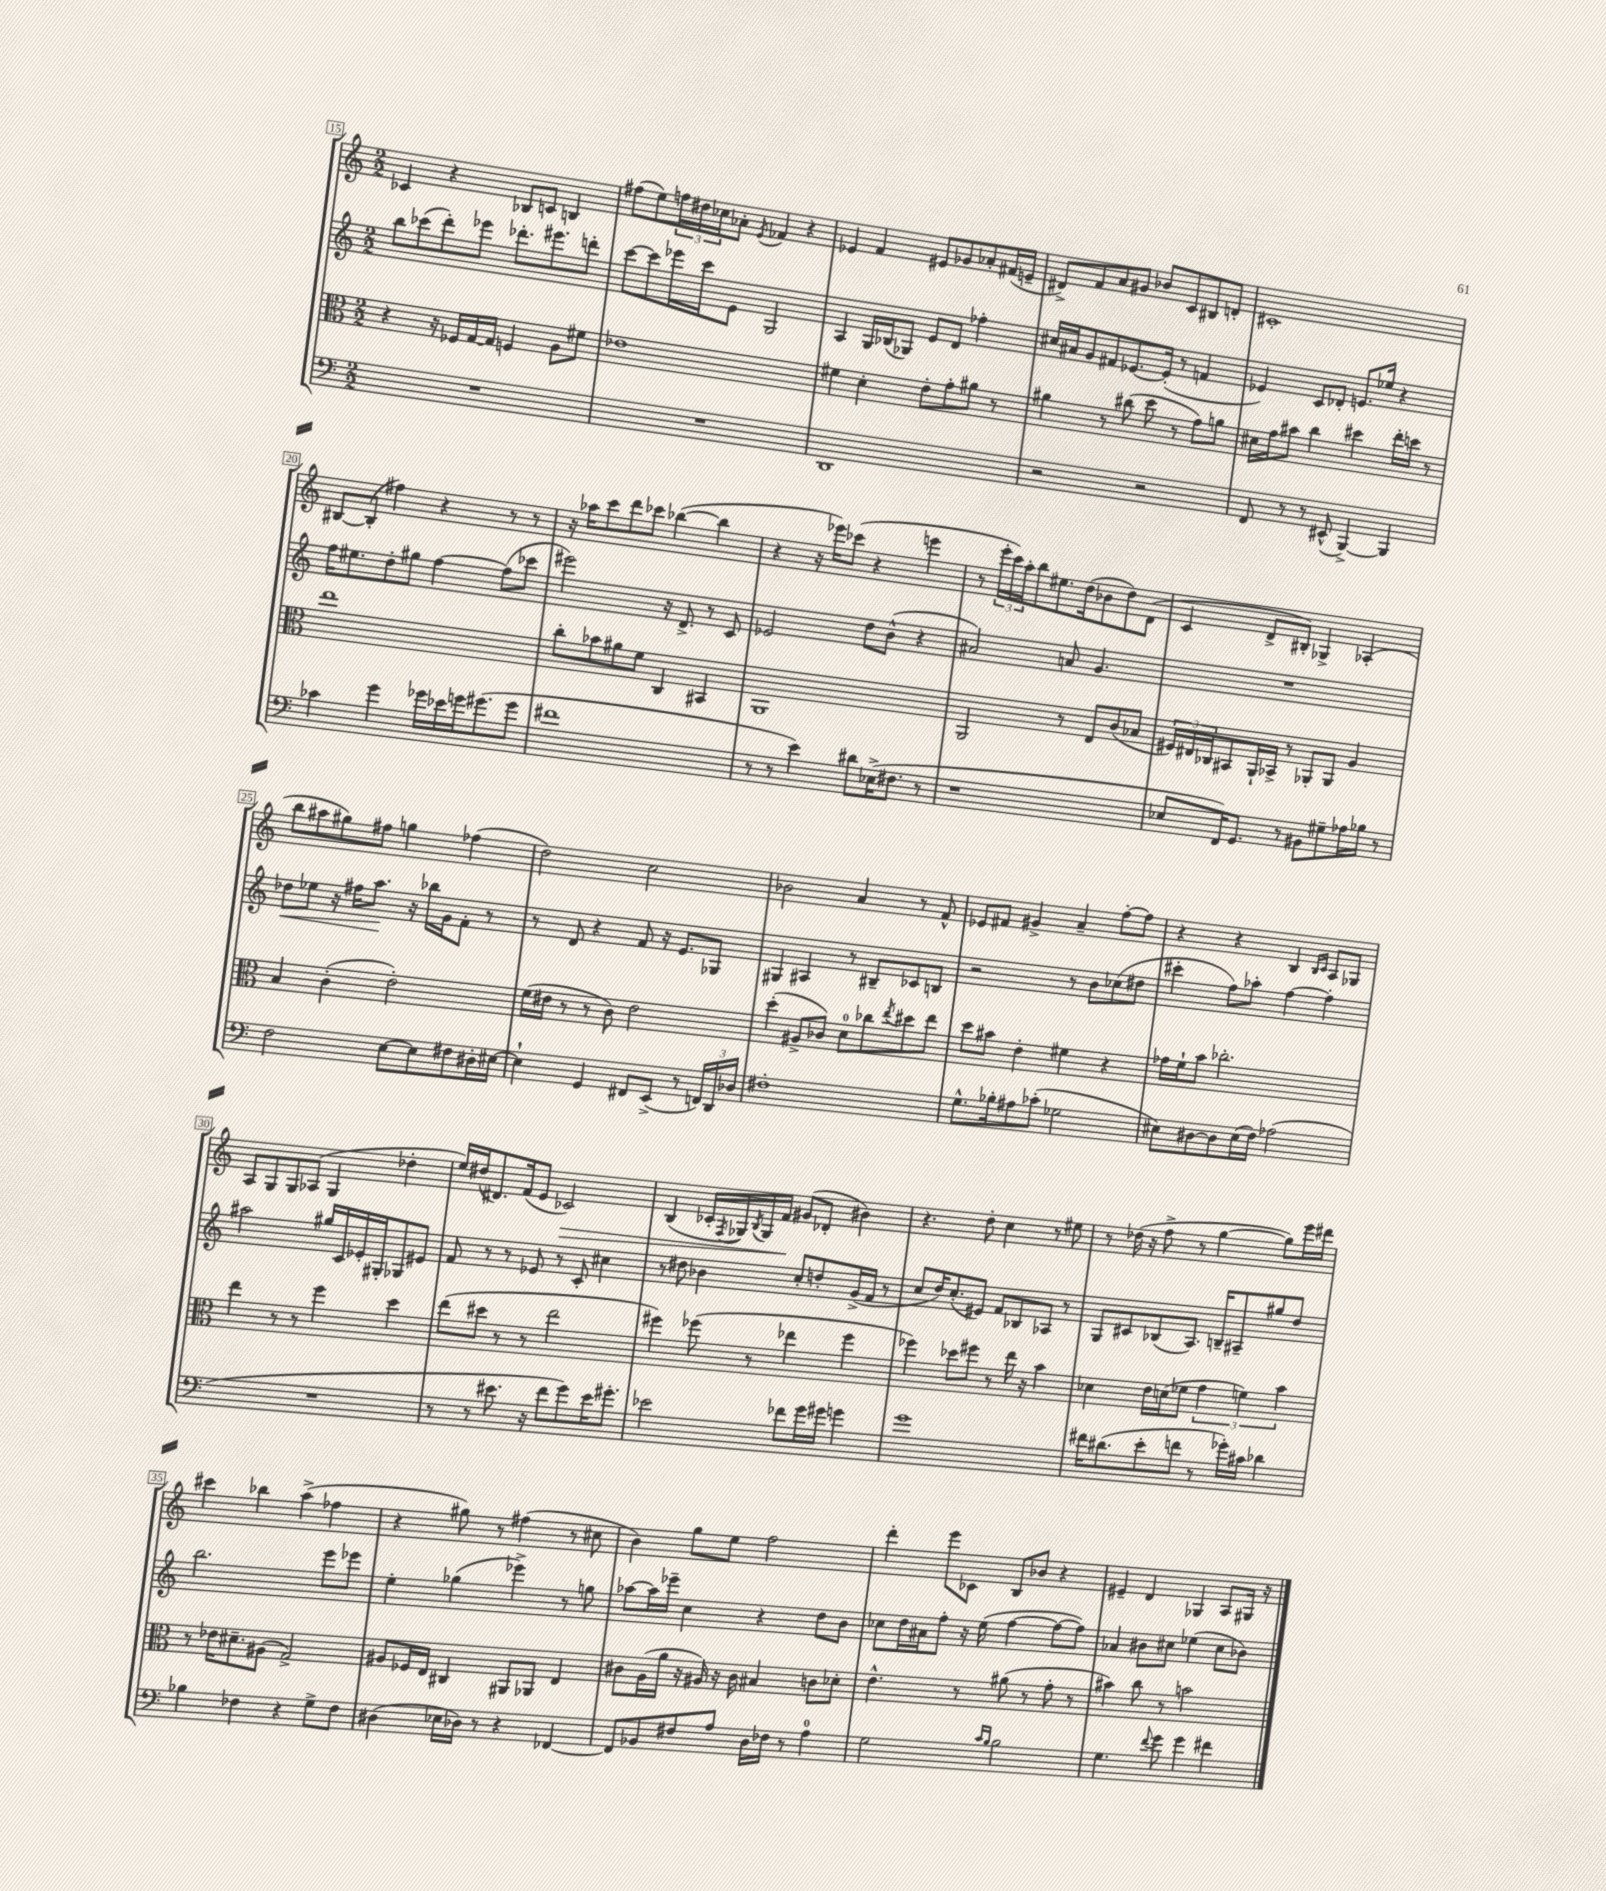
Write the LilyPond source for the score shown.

<<
\new StaffGroup <<
\new Staff = "s0" {
    \clef treble \key c \major \numericTimeSignature \time 2/2
    ces'4 r4 bes8 c'8 b4 |
    fis''8( e''8) \tuplet 3/2 { f''16 dis''16 ces''16 } aes'8-. \acciaccatura { e'8 } fes'4 r4 |
    ees'4 f'4 eis'8 ges'8 aes'8-. fis'16( e'16-- |
    dis'8->) f'8 a'8 gis'8 bes'8 c'8 bis8 d'8-. |
    cis'1-. |
    bis8~ bis8-.( fis''4) r4 r8 r8 |
    r16 aes''16 c'''8 d'''8 ces'''8 bes''4~( bes''4 |
    r4 r16 ees'''16) ces'''8( r4 e'''4 |
    r8 \tuplet 3/2 { e'''16-. c'''16) a''16-. } b''8 eis''8. d''16( bes'8 d''8) d'8( |
    c'4 d'8-> bis8-.) ges4-> aes4-.( |
    b''8 ais''8 gis''8) fis''8 g''4 fes''4( |
    d''2) c''2 |
    bes'2 a'4 r8 f'8-^ |
    ees'8 fis'8 gis'4-> a'4-- f''8~-. f''8 |
    r4 r4 b4 \grace { b16 c'16 } a8 ges8 |
    a8 g8 g8 aes8( g4 des''4-. |
    e''16) dis''16( dis'8.) f'16( e'8 ces'2\>) |
    b4( ces'16-. \acciaccatura { f8 } ges16) \acciaccatura { b8 } ges16 f'16\! gis'8( des'8-. bis'4) |
    r4. d''8-. c''4 r8 eis''8 |
    r8 des''16( r16 f''8-> r8 g''4~ g''8) e'''16 dis'''16 |
    cis'''4 bes''4 a''4->( fes''4 |
    r4 gis''8) r8 fis''4( r8 cis''8 |
    b'4) g''8 e''8 f''2 |
    d'''4-. e'''8 ces'8 b8 bes'8 r4 |
    eis'4-- d'4 ges4 a8 gis16 r16 \bar "|." |
}
\new Staff = "s1" {
    \clef treble \key c \major \numericTimeSignature \time 2/2
    b''8 ces'''8( d'''8-.) ees'''8 des'''8.-. eis'''8. d'''8-. |
    c'''8~ c'''8 ees'''16 c'''16 e'8 g2 |
    a4 g16 bes16( ges8) e'8 d'8 fes''4-. |
    cis''16 ais'16 g'8 fis'8 ees'8.~ ees'16-.( r8 f'4 |
    ees'4) c'8 des'8-. e'8. ees''16 r4 |
    f''16 eis''8. d''8-. gis''8 f''4~ f''8( ces'''8 |
    eis'''2) r16 d'8.-> r8 c'8 |
    ees'2 d''8 b'8-^( r4 |
    ais'2) a'8 g'4. |
    R1 |
    des''8\< ees''8 r16 fis''16 a''8.\! r16 bes''16 g'16 f'8-. r8 |
    r8 d'8 r4 f'8 r16 e'8. ges8 |
    gis4 ais4 r8 bis8-- ces'8 b8 |
    r2 r8 b'8 ces''8( dis''8 |
    cis'''4-. f''8) aes''8-. f''4~ f''4-. |
    ais''2 gis''16 c'16 ees'16-. gis16-. ges8 eis'8 |
    f'8 r8 r8 ees'8 r8 c'8-. cis''4 |
    r8 dis''8 bes'4 c''8-. d''8-. g'16->( f'16 r8 |
    c''8 d''16) c''8.-.( eis'8) f'8 bes8 aes8 r8 |
    g8 cis'8 bes8( a8.) b16-- ais8-- gis''8 d''8 |
    b''2. e'''8 ees'''8 |
    e''4-. ges''4( ees'''4->) r8 g''8 |
    aes''8~ aes''16 ees'''16-- c''4 r4 d''8 b'8 |
    ces''8 d''16 ais'16 f''8-. r16 e''16( f''4~ f''8~ f''8) |
    aes'4 bis'8 cis''8 ees''4( cis''8 bes'8) \bar "|." |
}
\new Staff = "s2" {
    \clef alto \key c \major \numericTimeSignature \time 2/2
    r4 r16 fes16 g16~ g16 f4 a8 fis'8 |
    ees'1 |
    fis'4 d'4-. e'8-. g'8-. ais'8 r8 |
    ais'4 r8 cis''8( d''8 r8 g'8) a'8 |
    dis'16 g'16 bis'8 c''4 dis''4 e''16-. d''16 r8 |
    e''1 |
    c''8-. bes'8 ais'8 f'8 c4 bis,4 |
    a,1 |
    a,2 r8 e8 c'8( bes8 |
    \tuplet 3/2 { fis16) eis16 ces16 } bis,8 a,16-! bes,16-> r8 aes,8-. aes,8 a4 |
    b4 c'4-.( e'2-.) |
    f'16( eis'16 r8 r8 c'8) eis'2 |
    d''4-.( ais8-> ces'8) d'8-0 ces''8 \acciaccatura { e''8 } dis''8 e''8 |
    d''8 bis'8 e'4-. fis'4 r4 |
    ges'16 f'16-! b'8 ces''2.-. |
    e''4 r8 r8 f''4 d''4 |
    e''8( dis''8 r8 r8 e''2 |
    fis''4) fes''8( r8 ees''4 fes''4 |
    fes''4) des''8 fis''8 r8 e''16 r16 b'4 |
    des'4 e'16 d'16( fes'8 \tuplet 3/2 { g'4 f'4) b'4 } |
    r8 ees'16 dis'8.-- ais8( g2->) |
    ais8 fes16 e16 cis4 ais,8 aes,8 e4 |
    cis'8 a16( a'16 r16 ais16) r16 cis'16 bis4 c'8 des'8-. |
    e'4.-^ r8 ais'8( r8 g'8-. r8 |
    bis'4) c''8 r8 b'2 \bar "|." |
}
\new Staff = "s3" {
    \clef bass \key c \major \numericTimeSignature \time 2/2
    R1 |
    R1 |
    d,1 |
    r2 r2 |
    f,8 r8 r8 eis,8-^( b,,4~->) b,,4 |
    ces'4 g'4 ges'16 ees'16 g'16 gis'8.( gis'8 |
    fis'1 |
    r8 r8 e'4) dis'8 ees16->( fis8. r8 |
    r1 |
    ees8 f,16) g,8. r8 bis,8 gis8-- aes16 bes16 r8 |
    f2 e8~ e8 fis8 dis16-. eis16~ |
    eis4-! g,4 fis,8 e,8->( r8 \tuplet 3/2 { f,16) d,16 des16 } |
    fis1-. |
    g8.-^ bes16-. ais8 ces'8-.( ges2 |
    eis8) dis8~ dis8 eis16( f16) aes2( |
    R1 |
    r8 r8 eis'8. r16 f'8 g'8) eis'16 gis'8.-. |
    ees'2 fes'8 g'16 gis'16 g'4 |
    g'1 |
    fis'16 dis'8.( e'8-. f'8 r8 ges'16-.) cis'16 des'4 |
    bes4 fes4 r4 g8-> fes8 |
    dis4( ees16 des16) r8 r4 fes,4~ |
    fes,8 bes,8 fis8 a8 d16 fes16 r8 a4-0 |
    g2 \grace { c'16 b16 } b2 |
    g4. \appoggiatura { f'8 } g'8 g'4 fis'4 \bar "|." |
}
>>
>>
\layout { \context { \Score currentBarNumber = #15 \override BarNumber.stencil = #(make-stencil-boxer 0.1 0.3 ly:text-interface::print) } }
